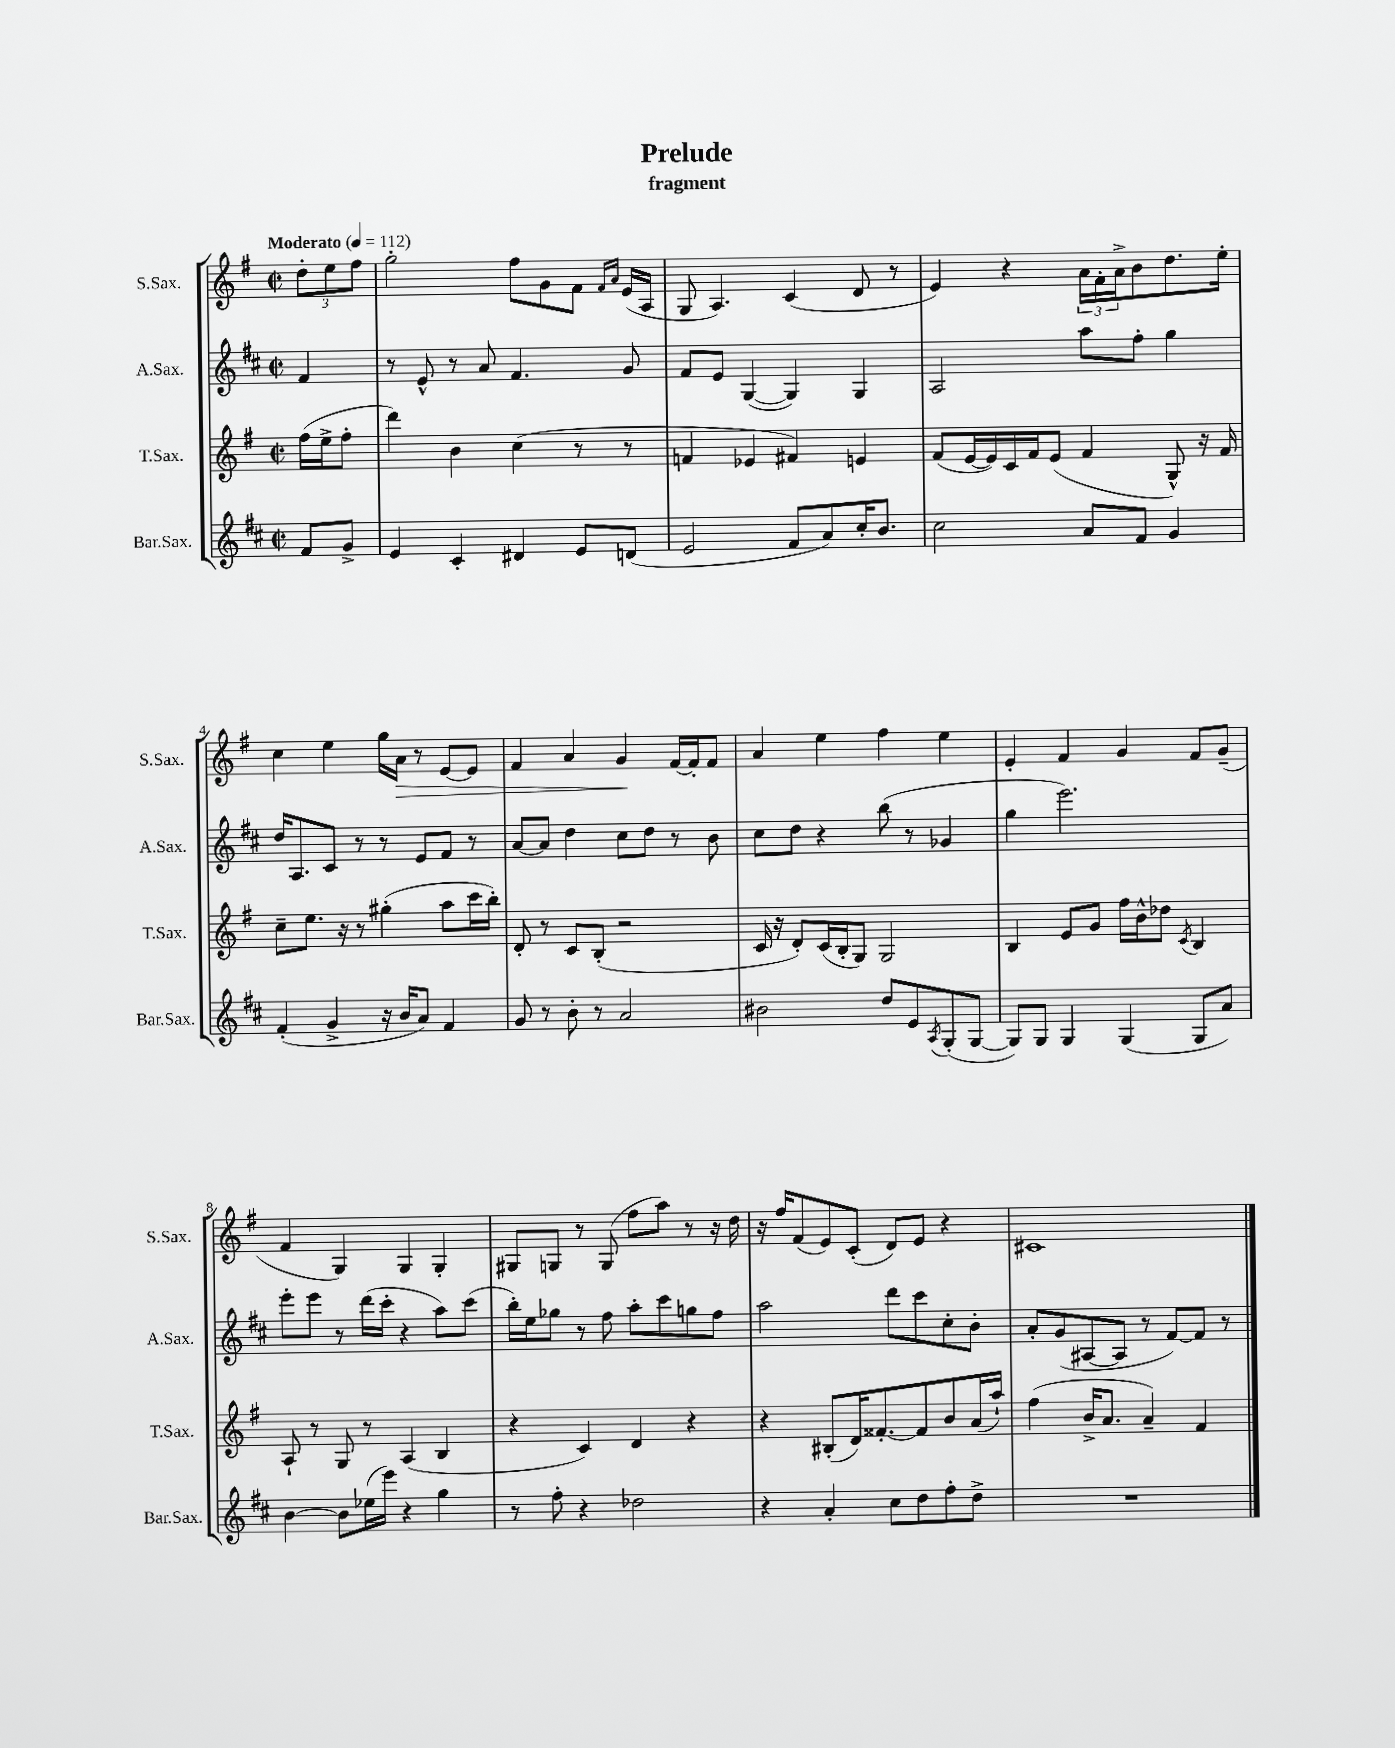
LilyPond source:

\header { title = "Prelude" subtitle = "fragment" }
<<
\new StaffGroup <<
\new Staff = "s0" \with { instrumentName = "S.Sax." shortInstrumentName = "S.Sax." } {
    \clef treble \key g \major \defaultTimeSignature \time 2/2 \partial 4 \tempo "Moderato" 4 = 112
    \tuplet 3/2 { d''8-. e''8 fis''8 } |
    g''2-. fis''8 g'8 fis'8 \grace { fis'16 a'16 } e'16( a16 |
    g8 a4.) c'4( d'8 r8 |
    e'4) r4 \tuplet 3/2 { a'16 fis'16-. a'16-> } b'8 d''8. e''16-. |
    c''4 e''4 g''16 a'16\> r8 e'8~ e'8 |
    fis'4 a'4 g'4\! fis'16~ fis'16-. fis'8 |
    a'4 e''4 fis''4 e''4 |
    e'4-. fis'4 g'4 fis'8 g'8--( |
    fis'4 g4) g4 g4-. |
    gis8 g8 r8 g8( fis''8 a''8) r8 r16 d''16 |
    r16 fis''16 fis'8( e'8) c'8-.( d'8) e'8 r4 |
    cis'1 \bar "|." |
}
\new Staff = "s1" \with { instrumentName = "A.Sax." shortInstrumentName = "A.Sax." } {
    \clef treble \key d \major \defaultTimeSignature \time 2/2 \partial 4
    fis'4 |
    r8 e'8-^ r8 a'8 fis'4. g'8 |
    fis'8 e'8 g4~( g4) g4 |
    a2 a''8 fis''8-. g''4 |
    d''16 a8. cis'8 r8 r8 e'8 fis'8 r8 |
    a'8~ a'8 d''4 cis''8 d''8 r8 b'8 |
    cis''8 d''8 r4 b''8( r8 ges'4 |
    g''4 e'''2.) |
    e'''8-. e'''8 r8 d'''16( cis'''16-. r4 a''8) cis'''8( |
    b''16-.) e''16 ges''8 r8 fis''8 a''8-. cis'''8 g''8 fis''8 |
    a''2 d'''8 cis'''8 cis''8-. b'8-. |
    a'8-. g'8( ais8~ ais8 r8 fis'8~) fis'8 r8 \bar "|." |
}
\new Staff = "s2" \with { instrumentName = "T.Sax." shortInstrumentName = "T.Sax." } {
    \clef treble \key g \major \defaultTimeSignature \time 2/2 \partial 4
    fis''16( e''16-> fis''8-. |
    d'''4) b'4 c''4( r8 r8 |
    f'4 ees'4 fis'4) e'4 |
    fis'8( e'16~ e'16) c'16 fis'16 e'8( fis'4 g8-^) r16 fis'16 |
    c''8-- e''8. r16 r8 gis''4-.( a''8 c'''16 b''16-.) |
    d'8-. r8 c'8 b8-.( r2 |
    c'16 r16 d'8-.) c'16( b16-. g8) g2 |
    b4 e'8 g'8 fis''16 b'16-^ des''8 \acciaccatura { c'8 } b4 |
    a8-! r8 g8 r8 a4( b4 |
    r4 c'4) d'4 r4 |
    r4 bis8-.( d'16) fisis'8.~-. fisis'8 b'8 a'16( a''16-!) |
    fis''4( b'16-> a'8. a'4--) fis'4 \bar "|." |
}
\new Staff = "s3" \with { instrumentName = "Bar.Sax." shortInstrumentName = "Bar.Sax." } {
    \clef treble \key d \major \defaultTimeSignature \time 2/2 \partial 4
    fis'8 g'8-> |
    e'4 cis'4-. dis'4 e'8 d'8( |
    e'2 fis'8 a'8) cis''16-. b'8. |
    cis''2 a'8 fis'8 g'4 |
    fis'4-.( g'4-> r16 b'16 a'8) fis'4 |
    g'8 r8 b'8-. r8 a'2 |
    bis'2 d''8 e'8 \acciaccatura { a8 } g8-.( g8~ |
    g8) g8 g4 g4( g8 a'8) |
    b'4~ b'8 ees''16( e'''16) r4 g''4 |
    r8 fis''8-. r4 des''2 |
    r4 a'4-. cis''8 d''8 fis''8-. d''8-> |
    R1 \bar "|." |
}
>>
>>
